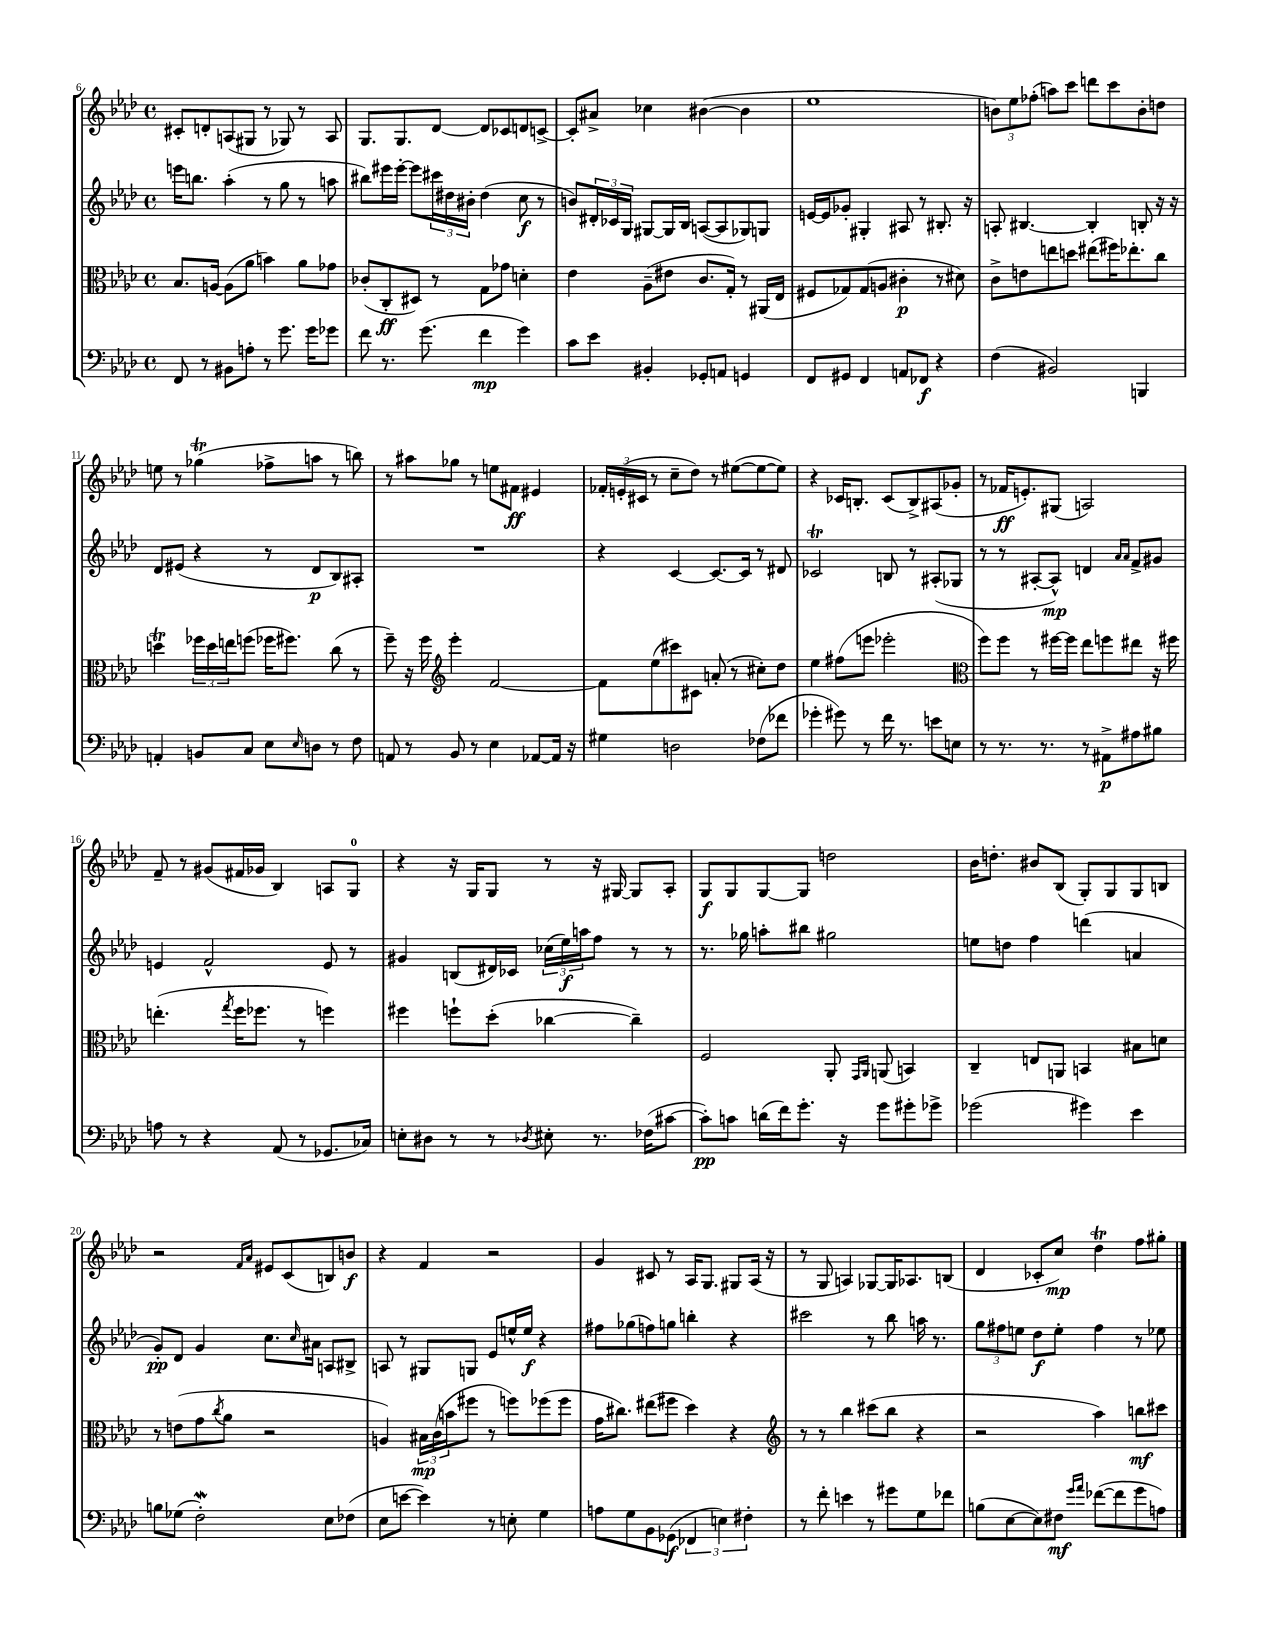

**kern	**kern	**kern	**kern
*staff4	*staff3	*staff2	*staff1
*clefF4	*clefC3	*clefG2	*clefG2
*k[b-e-a-d-]	*k[b-e-a-d-]	*k[b-e-a-d-]	*k[b-e-a-d-]
*M4/4	*M4/4	*M4/4	*M4/4
*met(c)	*met(c)	*met(c)	*met(c)
8FF/	8.B-/L	16eee\LK	8c#'/L
.	.	8.bb\J	.
8r	.	.	8d'/
.	[16A/Jk	.	.
8BB#\L	(8A\]L	(4aa-'\	(8A/
8A'\J	8a-\J	.	8G#/J
8r	4b\)	8r	8r
8.g\	.	8gg\	8G-/)
.	8a-\L	8r	8r
16g\LK	.	.	.
8g-\J	8g-\J	8aa\	8A/
=	=	=	=
8f\	(8c-'/L	8bb#\L)	8.G/L
8.r	8C'/	16eee#\L	.
.	.	[16eee#'\JJ	8.G/
.	8D#/J)	8eee#\]L	.
(8.g\	.	.	.
.	8r	24ccc#\L	[8d-/J
.	.	24dd#\	.
.	.	24b#'\JJ	.
4f\	8G\L	(4dd#\	8d-/]L
.	8g-\J	.	8c-/
4g\)	4d'\	8cc\	8d/
.	.	8r	[8c^/J
=	=	=	=
8c\L	4e-\	8b/L)	8c'/]L
8e-\J	.	24d#'/L	8a#^/J
.	.	24c-/	.
.	.	24G/JJ	.
4BB#'/	(8A-~\L	[8G#/L	4cc-\
.	8e#\J	16G#/]L	.
.	.	16B-/JJ	.
8GG-'/L	8.c/L	([8A/L	([4b#\
8AA/J	.	8A/]	.
.	16G'/Jk)	.	.
4GG/	8r	8G-/)	4b#\]
.	(16AA#/LL	8G/J	.
.	16E-/JJ	.	.
=	=	=	=
8FF/L	8F#/L	[16e/LL	1ee-
.	.	16e/]J	.
8GG#/J	8G-/)	8g-'/J	.
4FF/	(8G-/	4G#'/	.
.	8A/J	.	.
8AA/L	4c#'\	8A#/	.
8FF-/J	.	8r	.
4r	8r	8.B#'/	.
.	8d#\)	.	.
.	.	16r	.
=	=	=	=
(4F\	8c^\L	8A'/	12b\L)
.	.	.	12ee-\
.	8e\	[4.B#/	.
.	.	.	(12ff-'\J
2BB#/)	8ee\	.	8aa\L)
.	8dd\J	.	8ccc\J
.	(8ee#\L	4B#'/]	8ddd\L
.	16ff#\K)	.	8ccc\
.	8.ee-'\	.	.
4BBB/	.	8B'/	8b'\
.	8cc\J	16r	8dd\J
.	.	16r	.
=	=	=	=
4AA'/	4dd\	8d-/L	8ee\
.	.	(8e#/J	8r
8BB/L	24ff-\LL	4r	(4gg-\
.	24dd\	.	.
.	24ee\J	.	.
8C/J	(8ff\J	.	.
8E-\L	16ff-\LK	8r	8ff-^\L
.	8.ff#\J)	.	.
16qqE-/	.	.	.
8D\J	.	8d-/L	8aa\J
8r	(8cc\	8B-/)	8r
8F\	8r	8A#'/J	8bb\)
=	=	=	=
8AA/	8ff~\)	1r	8r
8r	16r	.	8aa#\L
.	16ff\	.	.
*	*clefG2	*	*
8BB-/	4eee-'\	.	8gg-\J
8r	.	.	8r
4E-\	[2f/	.	8ee\L
.	.	.	8f#\J
[8AA-/L	.	.	4e#/
16AA-/]Jk	.	.	.
16r	.	.	.
=	=	=	=
4G#\	8f\]L	4r	24f-'/LL
.	.	.	(24e'/
.	.	.	24c#/JJ
.	(8ee-\	.	8r
2D\	8ccc#\)	[4c/	8cc~\L
.	8c#\J	.	8dd-\J)
.	(8a'/	8.c/_L	8r
.	8r	.	([8ee#\L
.	.	16c/]Jk	.
(8F-\L	8cc#'\L)	8r	8ee#\_
8f-\J	8dd-\J	8d#/	8ee#\]J)
=	=	=	=
4g-'\	4ee-\	2c-/	4r
8g#\)	(8ff#\L	.	16c-/LK
.	.	.	8.B'/J
8r	8eee\J	.	.
16f\	2eee-'\	8B/	(8c-/L
8.r	.	.	.
.	.	8r	8B^/)
8e\L	.	(8A#'/L	(8A#/
8E\J	.	8G-/J	8g-'/J
=	=	=	=
*	*clefC3	*	*
8r	8ff\L)	8r	8r
8.r	8ff\J	8r	16f-/LK
.	.	.	8.e'/)
.	8r	[8A#'/L	.
8.r	.	.	.
.	[16ff#\LL	8A#^^/]J)	(8G#/J
.	16ff#\]JJ	.	.
8r	8ee-\L	4d/	2A/)
8AA#^\L	8ff\	.	.
.	.	16qqa-/LL	.
.	.	16qqa-/JJ	.
8A#\	8ee#\J	8f^/L	.
8B#\J	16r	8g#/J	.
.	16ff#\	.	.
=	=	=	=
8A\	(4.ee'\	4e/	8f~/
8r	.	.	8r
4r	.	2f^^/	(8g#/L
.	8qgg/	.	.
.	16ff\LK	.	16f#/L
.	8.ff-\J	.	16g-/JJ
(8AA-/	.	.	4B-/)
8r	8r	.	.
8.GG-/L	4ff\)	8e/	8A/L
.	.	8r	8G/J
16C-/Jk)	.	.	.
=	=	=	=
8E'\L	4ff#\	4g#/	4r
8D#\J	.	.	.
8r	8ff`\L	(8B/L	16r
.	.	.	16G/LK
8r	(8dd-'\J	16d#/L)	8G/J
.	.	16c-/JJ	.
8qD-/	.	.	.
8E#'\	[4cc-\	(24cc-\LL	8r
.	.	24ee-\)	.
.	.	24aa\J	.
8.r	.	8ff\J	16r
.	.	.	[16G#/
.	4cc-~\])	8r	8G#/]L
(16F-\LK	.	.	.
[8c#\J	.	8r	8A-'/J
=	=	=	=
8c#'\]L)	2F/	8.r	8G/L
8c\J	.	.	8G/
.	.	16gg-\	.
(16d\LL	.	8aa'\L	[8G/
16f\J)	.	.	.
8.g'\J	.	8bb#\J	8G/]J
.	8AA-'/	2gg#\	2dd\
16r	.	.	.
.	16qqGG/LL	.	.
.	16qqAA-/JJ	.	.
8g\L	(8AA/	.	.
8g#'\	4BB/)	.	.
8g-^\J	.	.	.
=	=	=	=
(2g-\	4C~/	8ee\L	16b-\LK
.	.	.	8.dd'\J
.	.	8dd\J	.
.	8E/L	4ff\	8b#/L
.	8AA/J	.	(8B-/J
4g#\)	4BB/	(4ddd\	8G'/L)
.	.	.	8G/
4e-\	8B#\L	4a/	8G/
.	8d\J	.	8B/J
=	=	=	=
8B\L	8r	8g'/L)	2r
(8G-\J	(8e\L	8d-/J	.
2F'\)	8g\	4g/	.
.	8qcc/	.	.
.	8a-\J	.	.
.	.	.	16qqf/LL
.	.	.	16qqa-/JJ
.	2r	8.cc\L	8e#/L
.	.	.	(8c/
.	.	16qqcc/	.
.	.	16a#\Jk	.
8E-\L	.	8A/L	8B/)
(8F-\J	.	8B#^/J	8b/J
=	=	=	=
8E-\L	4A/)	8A/	4r
[8e\J	.	8r	.
4e\])	24B#\LL	8G#/L	4f/
.	(24c\	.	.
.	24b\J	.	.
.	8ff#\J	8G/J	.
8r	8r	8e-/L	2r
8E'\	8ff\L)	16ee^^/L	.
.	.	16ee/JJ	.
4G\	(8ff-\	4r	.
.	8ff-\J	.	.
=	=	=	=
8A\L	16g\LK	8ff#\L	4g/
.	8.cc#\J)	.	.
8G\	.	(8gg-\	.
8BB-\	(8ee#\L	8ff\)	8c#/
(8GG-\J	8ff#\J	8gg\J	8r
6FF-/	4dd-\)	4bb'\	16A-/LK
.	.	.	8.G/J
6E\)	.	.	.
.	4r	4r	8G#/L
6F#'\	.	.	.
.	.	.	(16A-/Jk
.	.	.	16r
=	=	=	=
*	*clefG2	*	*
8r	8r	2ccc#\	8r
8f'\	8r	.	8G/
4e\	4bb-\	.	4A/)
8r	(8ccc#\L	8r	[8G-/L
8g#\L	8bb-\J	8bb-\	16G-/]K
.	.	.	8.A-/
8G\	4r	16aa\	.
.	.	8.r	.
8f-\J	.	.	(8B/J
=	=	=	=
(8B\L	2r	12gg\L	4d-/
.	.	12ff#\	.
[8E-\	.	.	.
.	.	12ee\J	.
8E-\])	.	8dd-\L	8c-'/L
8F#\J	.	8ee'\J	8cc/J)
16qqg/LL	.	.	.
16qqa-/JJ	.	.	.
([8f-\L	4aa-\)	4ff#\	4dd-\
8f-\]	.	.	.
8g\	8bb\L	8r	8ff\L
8A\J)	8ccc#\J	8ee-\	8gg#'\J
==	==	==	==
*-	*-	*-	*-
